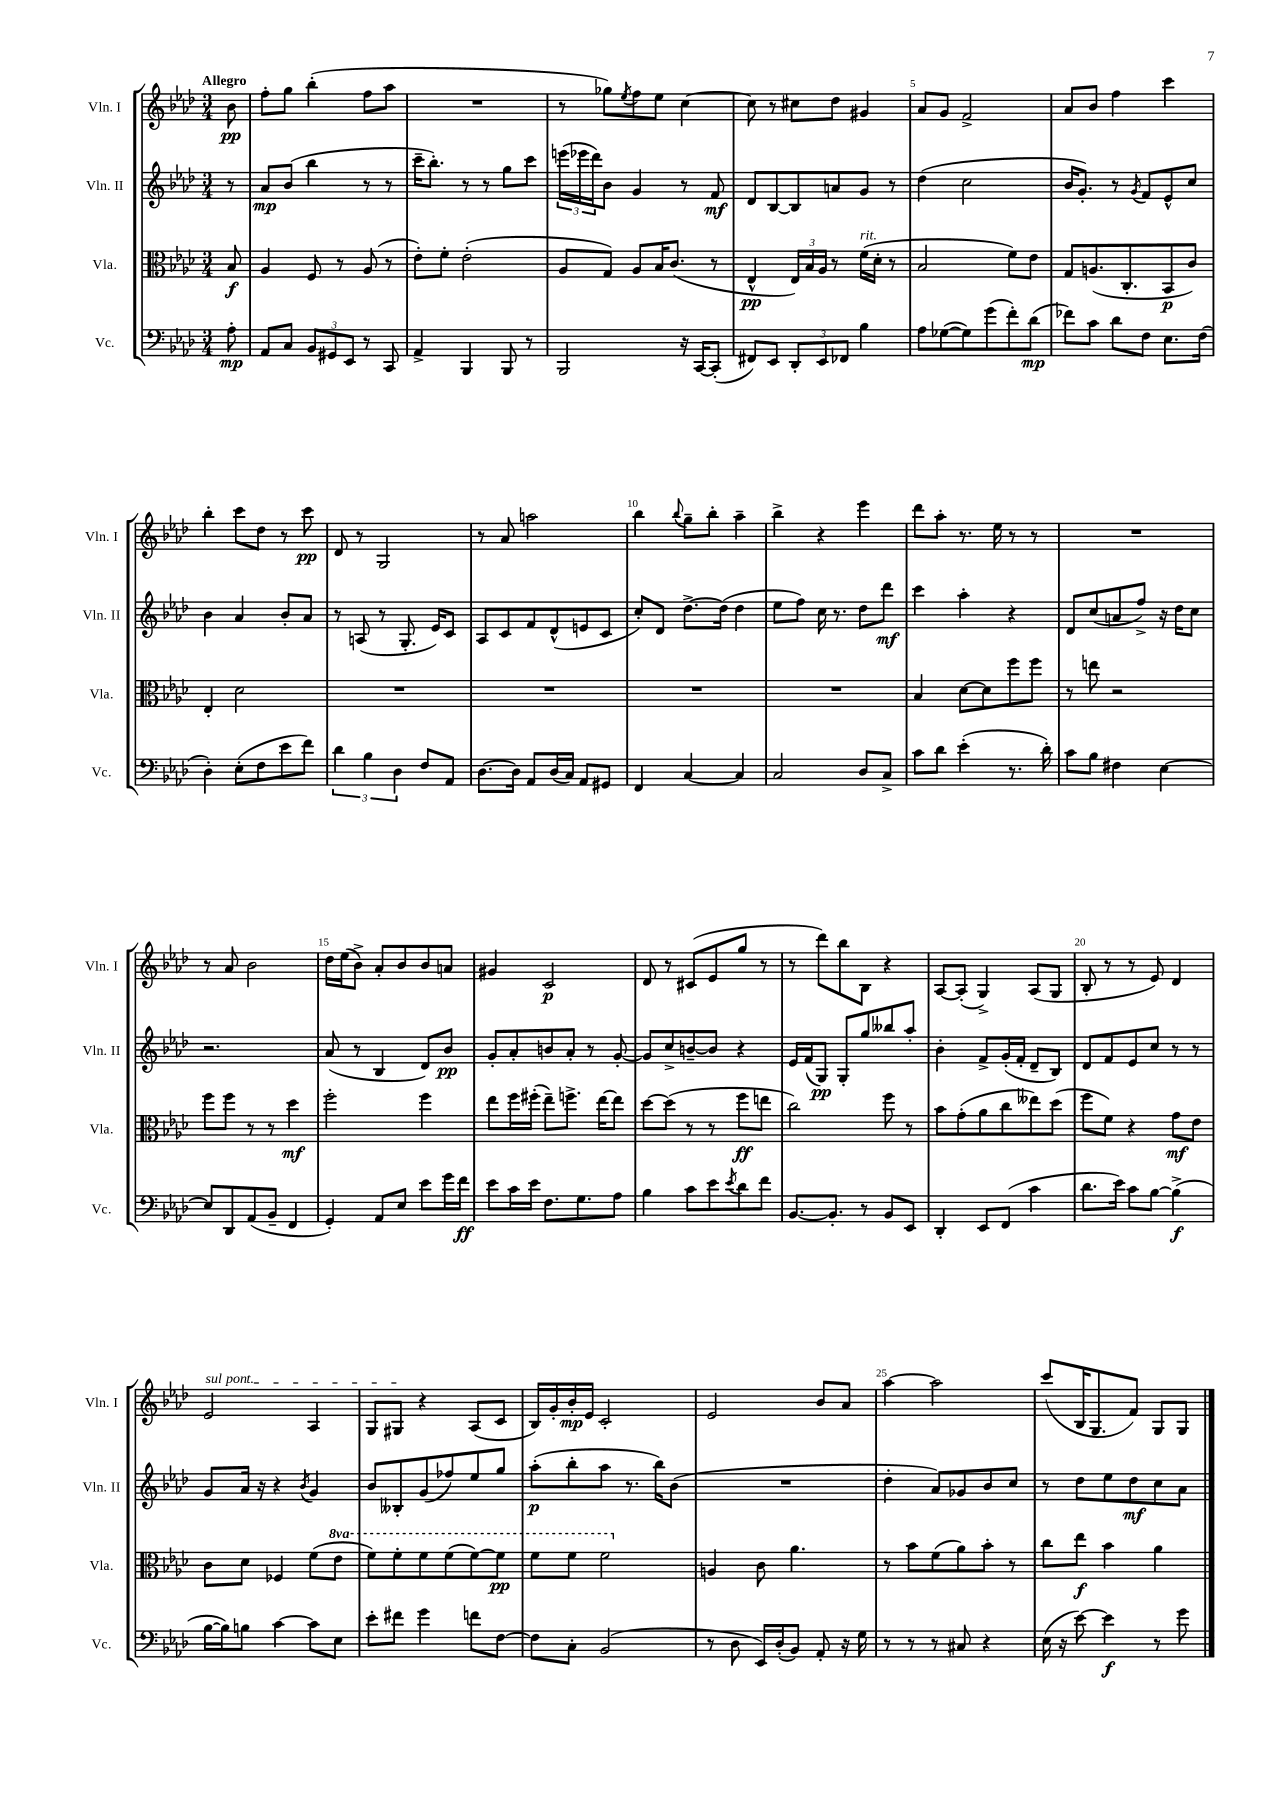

**kern	**kern	**kern	**kern
*staff4	*staff3	*staff2	*staff1
*clefF4	*clefC3	*clefG2	*clefG2
*k[b-e-a-d-]	*k[b-e-a-d-]	*k[b-e-a-d-]	*k[b-e-a-d-]
*M3/4	*M3/4	*M3/4	*M3/4
8A-'\	8B-/	8r	8b-\
=	=	=	=
8AA-/L	4A-/	8a-/L	8ff'\L
8C/J	.	(8b-/J	8gg\J
12BB-/L	8F/	4bb-\	(4bb-'\
12GG#/	.	.	.
.	8r	.	.
12EE-/J	.	.	.
8r	(8A-/	8r	8ff\L
8CC/	8r	8r	8aa-\J
=	=	=	=
4AA-^/	8e-'\L)	16ccc~\LK	2.r
.	.	8.bb-'\J)	.
.	8f'\J	.	.
4BBB-/	(2e-'\	8r	.
.	.	8r	.
8BBB-/	.	8gg\L	.
8r	.	8ccc\J	.
=	=	=	=
2BBB-/	8A-/L	(24eee\LL	8r
.	.	24eee-\	.
.	.	24ddd-\J)	.
.	8G/J)	8b-\J	8gg-\L)
.	.	.	8qee-/
.	8A-/L	4g/	8ff\
.	16B-/K	.	8ee-\J
.	(8.c/J	.	.
16r	.	8r	[4cc\
[16CC/LK	.	.	.
(8CC'/]J	8r	8f/	.
=	=	=	=
8FF#/L)	4E-^^/	8d-/L	8cc\]
8EE-/J	.	[8B-/	8r
12DD-'/L	24E-/LL)	8B-/]	8cc#\L
.	24B-/	.	.
12EE-/	24A-/JJ	.	.
.	8r	8a/	8dd-\J
12FF-/J	.	.	.
4B-\	(16f\LL	8g/J	4g#/
.	16d-'\JJ	.	.
.	8r	8r	.
=	=	=	=
8A-\L	2B-/	(4dd-\	8a-/L
([8G-\	.	.	8g/J
8G-\])	.	2cc\	2f^/
(8g\	.	.	.
8f'\)	8f\L)	.	.
(8d-\J	8e-\J	.	.
=	=	=	=
8f-\L)	8G/L	16b-/LK	8a-/L
.	.	8.g'/J)	.
8c\J	(8.A/	.	8b-/J
8d-\L	.	8r	4ff\
.	8.C'/	.	.
.	.	8qg/	.
8F\J	.	8f/L	.
8.E-\L	8BB-/	8e-^^/	4ccc\
.	8c/J)	8cc/J	.
(16F\Jk	.	.	.
=	=	=	=
4D-'\)	4E-'/	4b-\	4bb-'\
(8E-'\L	2d-\	4a-/	8ccc\L
8F\	.	.	8dd-\J
8e-\	.	8b-'/L	8r
8f\J)	.	8a-/J	8ccc\
=	=	=	=
6d-\	2.r	8r	8d-/
.	.	(8A/	8r
6B-\	.	.	.
.	.	8r	2G/
6D-\	.	.	.
.	.	8.G'/	.
8F/L	.	.	.
.	.	16e-/LK)	.
8AA-/J	.	8c/J	.
=	=	=	=
[8.D-\L	2.r	8A-/L	8r
.	.	8c/	8a-/
16D-\]Jk	.	.	.
8AA-/L	.	8f/	2aa\
(16D-/L	.	(8d-^^/	.
16C/JJ)	.	.	.
8AA-/L	.	8e/	.
8GG#/J	.	8c/J	.
=	=	=	=
4FF/	2.r	8cc'/L)	4bb-\
.	.	8d-/J	.
.	.	.	8qqbb-/
[4C/	.	[8.dd-^\L	8gg~\L
.	.	.	8bb-'\J
.	.	(16dd-\]Jk	.
4C/]	.	4dd-\	4aa-~\
=	=	=	=
2C/	2.r	8ee-\L	4bb-^\
.	.	8ff\J)	.
.	.	16cc\	4r
.	.	8.r	.
8D-/L	.	8dd-\L	4eee-\
8C^/J	.	8ddd-\J	.
=	=	=	=
8c\L	4B-/	4ccc\	8ddd-\L
8d-\J	.	.	8aa-'\J
(4e-'\	[8d-\L	4aa-'\	8.r
.	8d-\]	.	.
.	.	.	16ee-\
8.r	8ff\	4r	8r
.	8ff\J	.	8r
16d-'\)	.	.	.
=	=	=	=
8c\L	8r	8d-/L	2.r
8B-\J	8ee\	(8cc/	.
4F#\	2r	8a/	.
.	.	8ff^/J)	.
[4E-\	.	16r	.
.	.	16dd-\LK	.
.	.	8cc\J	.
=	=	=	=
8E-/]L	8ff\L	2.r	8r
8DD-/	8ff\J	.	8a-/
(8AA-/	8r	.	2b-\
8BB-~/J	8r	.	.
4FF/	4dd-\	.	.
=	=	=	=
4GG'/)	2ff'\	(8a-/	16dd-\LL
.	.	.	(16ee-\J
.	.	8r	8b-^\J)
8AA-/L	.	4B-/	8a-'/L
8E-/J	.	.	8b-/
8e-\L	4ff\	8d-/L)	8b-/
16g\L	.	8b-/J	8a/J
16f\JJ	.	.	.
=	=	=	=
8e-\L	8ee-\L	8g'/L	4g#/
16c\L	16ff\L	8a-'/	.
16e-\JJ	(16ff#'\JJ	.	.
8.F\L	8ee-~\L)	8b/	2c/
.	8.ff^\J	8a-'/J	.
8.G\	.	.	.
.	.	8r	.
.	[16ee-\LK	.	.
8A-\J	8ee-\]J	[8g'/	.
=	=	=	=
4B-\	[8dd-\L	8g/]L	8d-/
.	(8dd-\]J	8cc^/	8r
8c\L	8r	[8b~/	(8c#/L
8e-\	8r	8b/]J	8e-/
8qe-/	.	.	.
8d-\	8ff\L	4r	8gg/J
8f\J	8ee\J	.	8r
=	=	=	=
[8.BB-/L	2cc\)	16e-/LL	8r
.	.	(16f/J	.
.	.	8G/J)	8ddd-\L)
8.BB-'/]J	.	.	.
.	.	8G'/L	8bb-\
8r	.	8gg/	8B-\J
8BB-/L	8ff\	8bb--/	4r
8EE-/J	8r	8aa-'/J	.
=	=	=	=
4DD-'/	8b-\L	4b-'\	[8A-/L
.	(8g'\	.	(8A-'/]J
8EE-/L	8a-\	8f^/L	4G^/)
(8FF/J	8cc\	(16g'/L	.
.	.	16f'/JJ	.
4c\	8ee--\)	8d-~/L	(8A-/L
.	(8dd-\J	8B-/J)	8G/J
=	=	=	=
8.d-\L	8ff\L	8d-/L	8B-'/
.	8f\J)	8f/	8r
16e-\Jk)	.	.	.
8c\L	4r	8e-/	8r
[8B-\J	.	8cc/J	8e-/)
(4B-^\]	8g\L	8r	4d-/
.	8e-\J	8r	.
=	=	=	=
[16B-\LL	8c\L	8g/L	2e-/
16B-\]J)	.	.	.
8B\J	8d-\J	16a-/Jk	.
.	.	16r	.
[4c\	4F-/	4r	.
.	.	8qb-/	.
8c\]L	(8f\L	4g/	4A-/
8E-\J	8ee-\J	.	.
=	=	=	=
8e-'\L	8ff\L)	8b-/L	8G/L
8f#\J	8ff'\	8B--'/	8G#/J
4g\	8ff\	(8g/	4r
.	(8ff\	8ff-/)	.
8f\L	[8ff\)	8ee-/	(8A-/L
[8F\J	8ff\]J	8gg/J	8c/J
=	=	=	=
8F\]L	8ff\L	(8aa-'\L	16B-/LL)
.	.	.	16g'/
8C'\J	8ff\J	8bb-'\	16b-'/
.	.	.	16e-/JJ
(2BB-/	2ff\	8aa-\J	2c'/
.	.	8.r	.
.	.	16bb-\LK)	.
.	.	(8b-\J	.
=	=	=	=
8r	4A/	2.r	2e-/
8D-\	.	.	.
16EE-/LL)	8c\	.	.
(16D-'/J	.	.	.
8BB-/J)	4.a-\	.	.
8AA-'/	.	.	8b-/L
16r	.	.	8a-/J
16G\	.	.	.
=	=	=	=
8r	8r	4dd-'\	[4aa-\
8r	8b-\L	.	.
8r	(8f\	8a-/L)	2aa-\]
8C#/	8a-\)	8g-/	.
4r	8b-'\J	8b-/	.
.	8r	8cc/J	.
=	=	=	=
(16E-\	8cc\L	8r	(8ccc/L
16r	.	.	.
[8e-\)	8ee-\J	8dd-\L	16B-/K
.	.	.	8.G/
4e-\]	4b-\	8ee-\	.
.	.	8dd-\	8f/J)
8r	4a-\	8cc\	8G/L
8g\	.	8a-\J	8G/J
==	==	==	==
*-	*-	*-	*-
